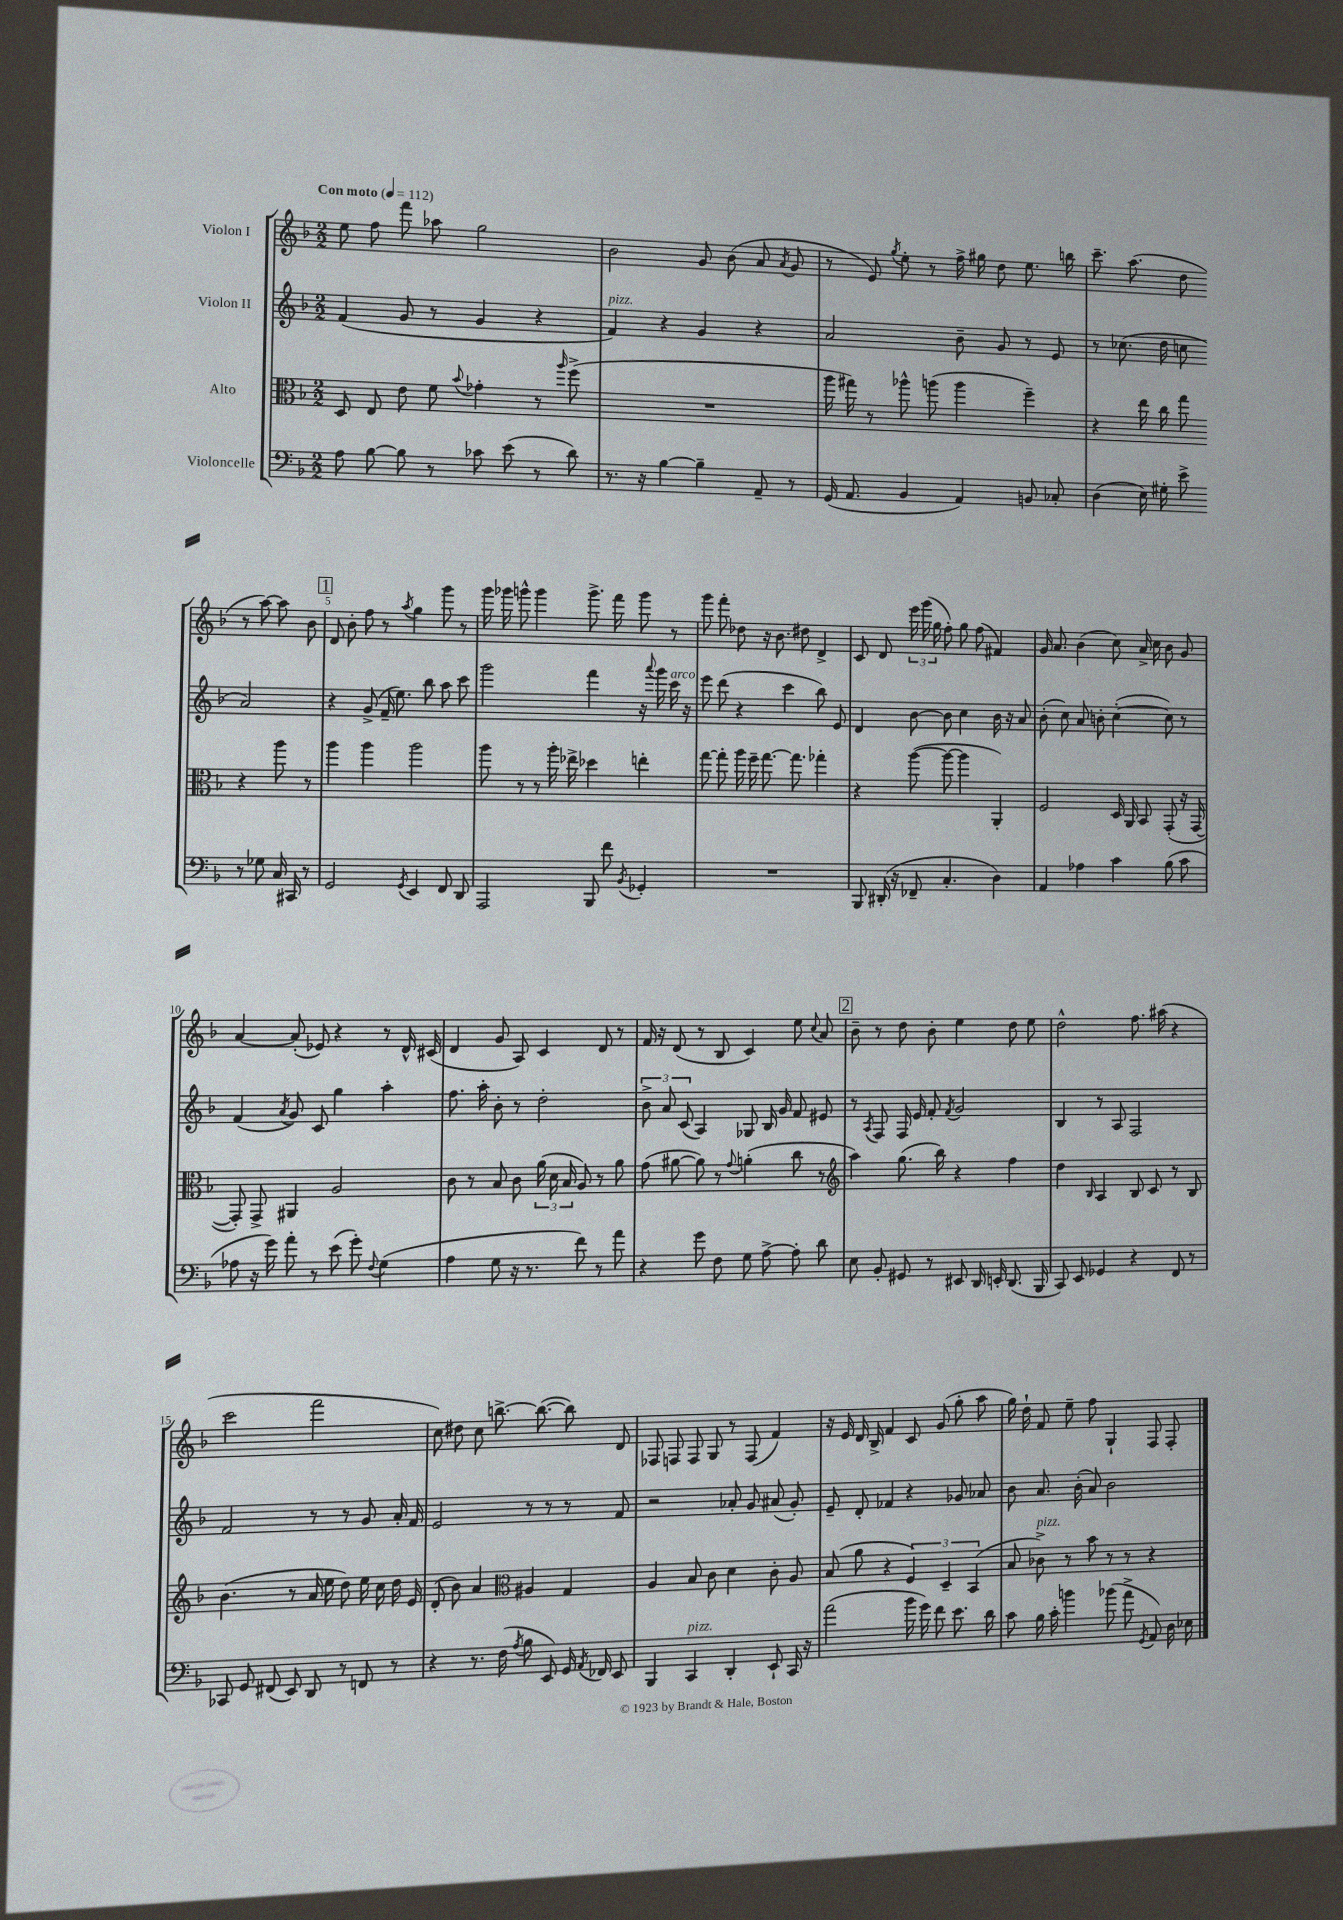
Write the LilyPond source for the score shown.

<<
\new StaffGroup <<
\new Staff = "s0" \with { instrumentName = "Violon I" } {
    \clef treble \key f \major \numericTimeSignature \time 2/2 \tempo "Con moto" 4 = 112
    \autoBeamOff e''8 f''8 f'''8 aes''8 g''2 |
    bes'2 g'8 bes'8( a'8 \acciaccatura { a'8 } g'8 |
    r8 e'8) \acciaccatura { g''8 } e''8-. r8 f''16-> gis''16 d''8 e''8. b''16 |
    c'''8.-- a''8.( d''8 r8 a''8~) a''8 bes'8 |
    \mark \markup { \box "1" } d'8 bes'8-. f''8 r8 \acciaccatura { a''8 } g''4 g'''8 r8 |
    g'''16 ges'''16 g'''8-^ g'''4 g'''8.-> f'''16 g'''8 r8 |
    g'''8 f'''8-. des''8 r16 bes'8. dis''8 d'4-> |
    c'8 d'8 \tuplet 3/2 { e'''16 g'''16( g''16 } f''8-.) g''8 f''8( fis'4) |
    g'16 a'8. bes'4( c''8) a'16-> c''16 bes'8 g'8 |
    a'4~ a'8-.( ees'8) r4 r8 d'16-^ cis'16( |
    d'4 g'8 a8) c'4 d'8 r8 |
    f'16 r16 d'8( r8 bes8 c'4) e''8 \appoggiatura { c''8 } a'8 |
    \mark \markup { \box "2" } bes'8-- r8 d''8 bes'8-. e''4 d''8 e''8 |
    d''2-^ f''8. ais''16( r4 |
    c'''2 f'''2 |
    c''8) dis''8 c''8 b''8.~-> b''8.~( b''8) d'8 |
    fes8 f8 f8 g8 r8 f8( f'4) |
    r16 e'16 d'16 bes16-> f'4 c'8 g'8( g''8-. a''8 |
    g''16) d''16-! f'8 e''8-- f''8 g4-! f8 f8-. \bar "|." |
}
\new Staff = "s1" \with { instrumentName = "Violon II" } {
    \clef treble \key f \major \numericTimeSignature \time 2/2
    \autoBeamOff f'4( g'8 r8 g'4 r4 |
    f'4^\markup { \italic "pizz." }) r4 g'4 r4 |
    a'2 bes'8-- g'8 r8 e'8 |
    r8 ces''8.( d''16 c''8 a'2) |
    \mark \markup { \box "1" } r4 g'8->( f'16-- e''8.) bes''8 a''8 c'''8 |
    g'''2 f'''4 r16 \appoggiatura { a'''8 } g'''16 c'''16^\markup { \italic "arco" } r16 |
    e'''8 d'''8( r4 c'''4 bes''8) e'8 |
    d'4 bes'8~ bes'8 c''4 bes'16 r16 a'8 |
    bes'8-.( c''8) a'8 b'8-. c''4~-.( c''8) r8 |
    f'4( \acciaccatura { a'8 } g'8) c'8 g''4 a''4-. |
    f''8. a''16-. bes'8-. r8 d''2-. |
    \tuplet 3/2 { bes'8-> a'8 c'8( } a4) ges8 bes16 g'16 f'8 eis'8 |
    \mark \markup { \box "2" } r8 \acciaccatura { a8 } f8 f16 e'16 f'8-. \acciaccatura { f'8 } g'2 |
    bes4 r8 a8 f2 |
    f'2 r8 r8 g'8 a'16-. f'16 |
    e'2 r8 r8 r8 f'8 |
    r2 aes'8-. g'8 ais'8( g'8-.) |
    e'8-- d'8-. fes'4 r4 ges'8 aes'8 |
    bes'8 a'8. bes'16-.( a'8) bes'2 \bar "|." |
}
\new Staff = "s2" \with { instrumentName = "Alto" } {
    \clef alto \key f \major \numericTimeSignature \time 2/2
    \autoBeamOff d8 e8 e'8 f'8 \appoggiatura { bes'8 } ges'4-. r8 \grace { a''16 } f''8->( |
    R1 |
    a''16 gis''16) r8 aes''8-^ a''8( a''4 f''4--) |
    r4 e''16 c''16 g''8 r4 a''8 r8 |
    \mark \markup { \box "1" } a''4 a''4 a''2 |
    a''8 r8 r8 a''16-. ees''16-> des''4 e''4-. |
    g''8~ g''8-. a''16 f''16-- g''8.~ g''8. ges''4-. |
    r4 a''8~( a''8~ a''4 a,4-.) |
    f2 d16 a,16 bes,8 g,8-.( r16 g,16~ |
    g,8-.) g,8-> ais,4 a2 |
    c'8 r8 bes8 c'8 \tuplet 3/2 { a'16( d'16 bes16 } a8) r8 a'8 |
    g'8( ais'8~ ais'8) r8 \appoggiatura { g'8 } a'4-.( c''8 r8 |
    \mark \markup { \box "2" } \clef treble a''4) g''8.( bes''16) r4 f''4 |
    d''4 \grace { bes16 } a4 bes8 c'8 r8 bes8 |
    bes'4.( r8 a'16 e''16 d''8) e''16 c''16 d''16 e'16 |
    d'8-.( bes'8) a'4 \clef alto ais4 g4 |
    a4 bes8 c'8 d'4 c'8-. a8 |
    bes8( a'8 r4 \tuplet 3/2 { f4) d4-- bes,4( } |
    bes8 ces'8->^\markup { \italic "pizz." }) r8 bes'8 r8 r8 r4 \bar "|." |
}
\new Staff = "s3" \with { instrumentName = "Violoncelle" } {
    \clef bass \key f \major \numericTimeSignature \time 2/2
    \autoBeamOff a8 bes8~ bes8 r8 ces'8 e'8( r8 d'8) |
    r8. r16 bes4~ bes4-- a,8-- r8 |
    g,16( a,8. bes,4 a,4) b,8 ces8-. |
    d4( e16) gis16-. e'8-> r8 ges8 c16 cis,16 r8 |
    \mark \markup { \box "1" } g,2 \acciaccatura { g,8 } e,4 f,8 d,8 |
    a,,2 bes,,8 f'8 \acciaccatura { bes,8 } ges,4-. |
    R1 |
    bes,,8 dis,16-.( r16 fes,8-- c4.-. d4) |
    a,4 aes4 c'4 bes8( c'8 |
    aes8 r16 g'16) a'8-. r8 e'8( g'8-.) \appoggiatura { f8 } g4( |
    a4 g8 r16 r8. f'8) r8 a'8 |
    r4 g'8 f8 g8 a8~-> a8-. d'8 |
    \mark \markup { \box "2" } e8 bes,8-. gis,8 r8 eis,8 d,16 e,16-. d,8.( bes,,16 |
    c,8) e,8 ges,4 r4 f,8 r8 |
    ces,8 g,8 fis,8( e,8) d,8 r8 f,8 r8 |
    r4 r8. f16( \acciaccatura { a8 } bes8 e,8) g,16 \acciaccatura { a,8 } fes,16 e,8 |
    bes,,4 c,4^\markup { \italic "pizz." } d,4-. e,8-! c,16 r16 |
    a'2( bes'16 g'16) f'8 e'8. d'16 |
    c'8 bes16 c'16-. b'4 bes'8( a'8-> \acciaccatura { g,8 } a,8) d16 ees16 \bar "|." |
}
>>
>>
\layout { \context { \Score \override BarNumber.break-visibility = ##(#f #t #t) barNumberVisibility = #(every-nth-bar-number-visible 5) } }
